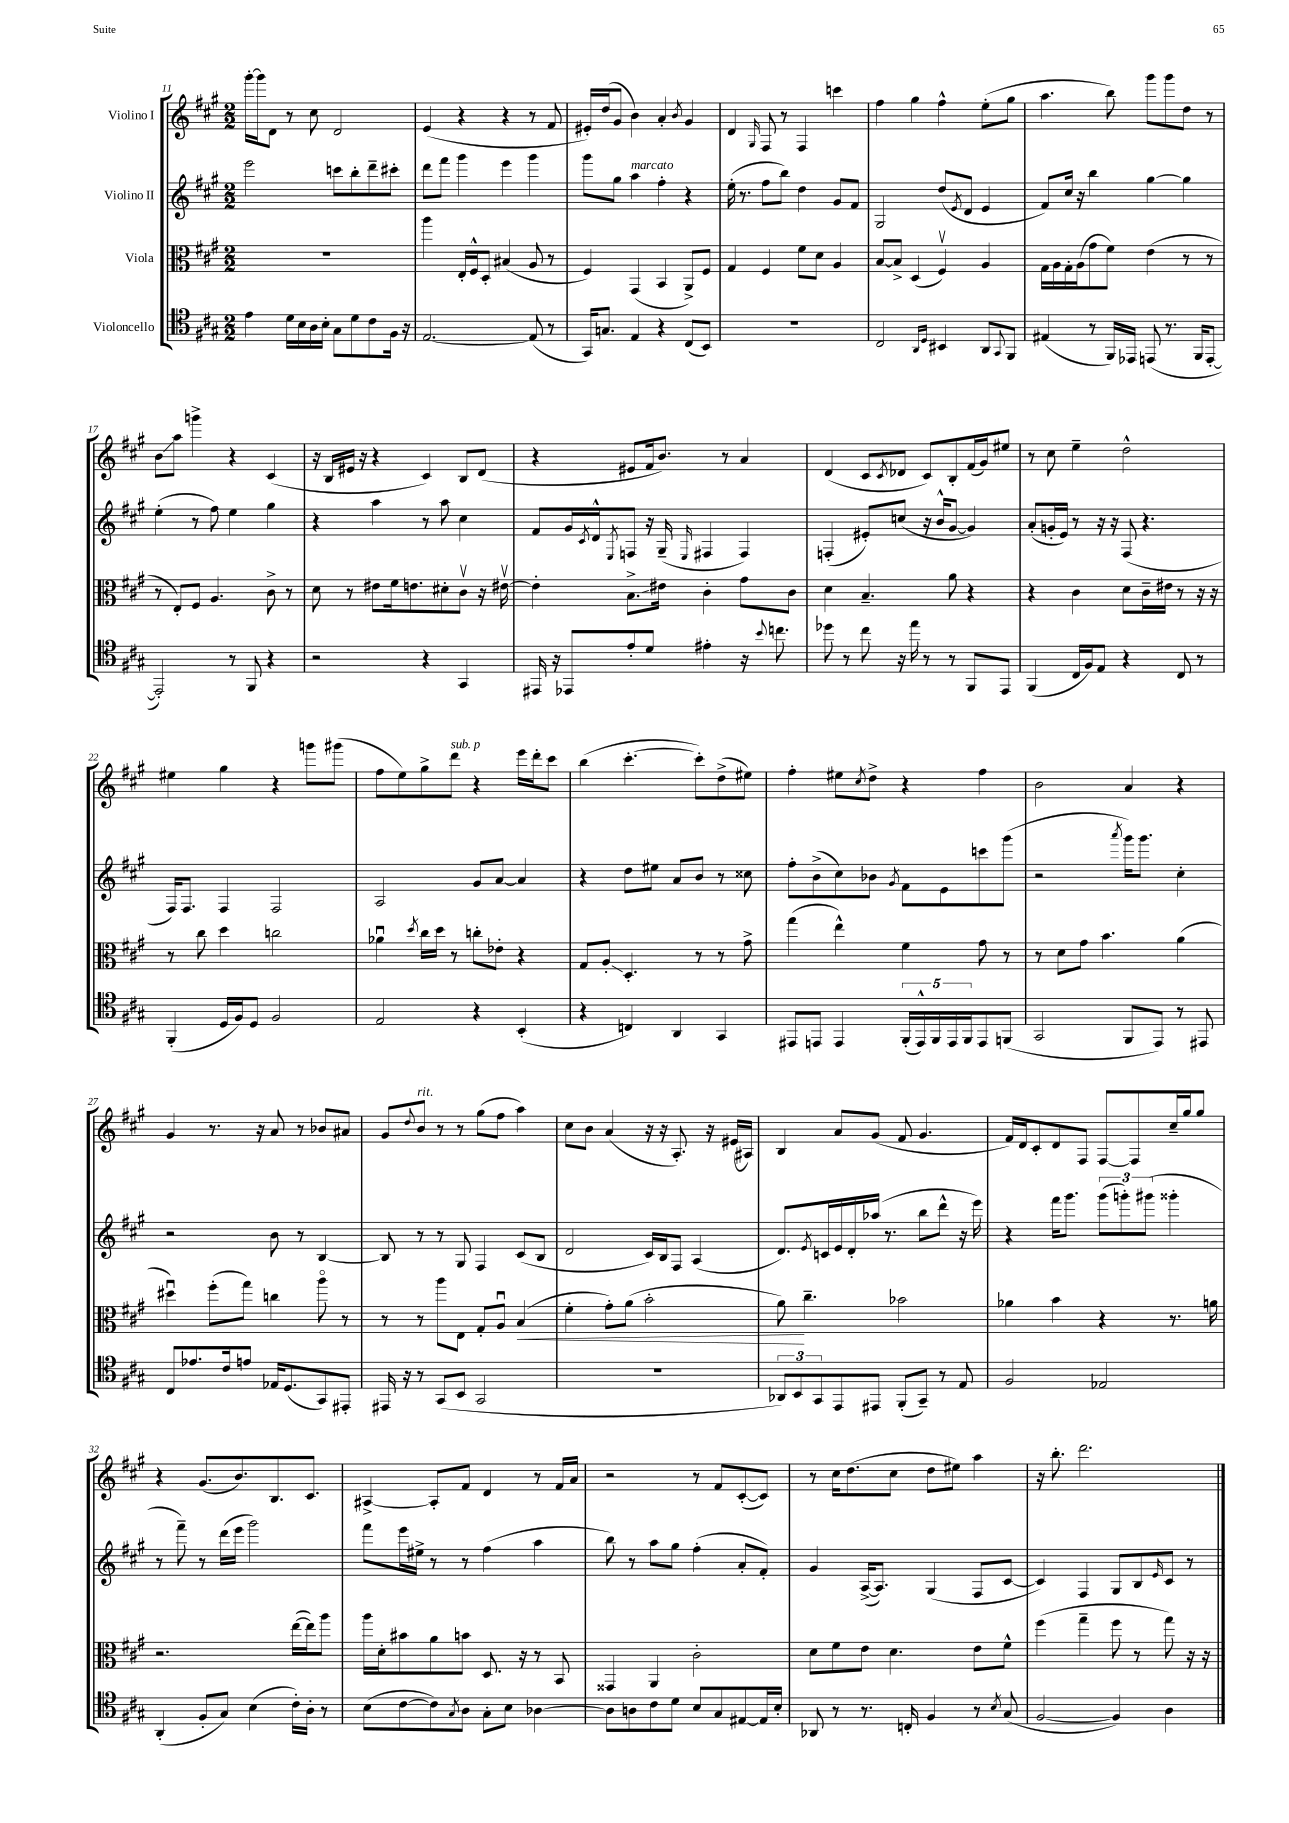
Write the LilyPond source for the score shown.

<<
\new StaffGroup <<
\new Staff = "s0" \with { instrumentName = "Violino I" } {
    \clef treble \key a \major \numericTimeSignature \time 2/2
    gis'''16~-. gis'''16 d'8 r8 cis''8 d'2 |
    e'4( r4 r4 r8 fis'8 |
    eis'16-.) d''16( gis'8 b'4) a'4-. \acciaccatura { b'8 } gis'4 |
    d'4 \grace { gis16 } fis8 r8 fis4 c'''4 |
    fis''4 gis''4 fis''4-^ e''8-.( gis''8 |
    a''4. b''8) gis'''8 gis'''8 d''8 r8 |
    b'8\glissando a''8 g'''4-> r4 cis'4( |
    r16 b16 eis'16 r16 r4 cis'4) b8 d'8( |
    r4 eis'8 fis'16 b'8.) r8 a'4 |
    d'4( cis'8 \acciaccatura { cis'8 } des'8 cis'8) b8-. fis'16( gis'16) eis''8 |
    r8 cis''8 e''4-- d''2-^ |
    eis''4 gis''4 r4 g'''8 gis'''8( |
    fis''8 e''8) gis''8-> d'''8^\markup { \italic "sub. p" } r4 e'''16 d'''16-. cis'''8 |
    b''4( cis'''4.~-. cis'''8-.) d''8->( eis''8) |
    fis''4-. eis''8 \acciaccatura { cis''8 } d''8-> r4 fis''4 |
    b'2 a'4 r4 |
    gis'4 r8. r16 a'8 r8 bes'8 ais'8 |
    gis'8 \appoggiatura { d''8 } b'8^\markup { \italic "rit." } r8 r8 gis''8( fis''8 a''4) |
    cis''8 b'8 a'4( r16 r16 a8.-.) r16 eis'16( ais16) |
    b4 a'8 gis'8( fis'8 gis'4. |
    fis'16) d'16 cis'8-. d'8 fis8 fis8~ fis8 cis''16-- gis''16 gis''8 |
    r4 gis'8.( b'8.) b8. cis'8. |
    ais4~-> ais8-. fis'8 d'4 r8 fis'16 a'16 |
    r2 r8 fis'8 cis'8~-.( cis'8) |
    r8 cis''16 d''8.( cis''8 d''8 eis''8) a''4 |
    r16 b''8.-. d'''2. \bar "|." |
}
\new Staff = "s1" \with { instrumentName = "Violino II" } {
    \clef treble \key a \major \numericTimeSignature \time 2/2
    e'''2 c'''8 b''8-. d'''8-- cis'''8-. |
    d'''8 fis'''8 gis'''4 e'''4 gis'''4 |
    gis'''8 gis''8 a''4^\markup { \italic "marcato" } fis''4-. r4 |
    e''16-.( r8. fis''8 b''8) d''4 gis'8 fis'8 |
    gis2 d''8( \acciaccatura { e'8 } d'8 e'4 |
    fis'8) cis''16 r16 b''4 gis''4~ gis''4 |
    e''4-.( r8 fis''8) e''4 gis''4 |
    r4 a''4 r8 a''8 cis''4 |
    fis'8 gis'16 \acciaccatura { cis'8 } d'16-^ \acciaccatura { e8 } f8 r16 gis16--( \grace { e16 } fis4 fis4) |
    f4-.( eis'8-.) c''8( r16 b'16-^ gis'8~ gis'4) |
    a'8-.( g'16-. e'16) r8 r16 r16 fis8( r4. |
    fis16) fis8. fis4 fis2 |
    a2 gis'8 a'8~ a'4 |
    r4 d''8 eis''8 a'8 b'8 r8 cisis''8 |
    fis''8-. b'8->( cis''8) bes'8 \acciaccatura { gis'8 } fis'8 e'8 c'''8 gis'''8( |
    r2 \acciaccatura { a'''8 } gis'''16) gis'''8. cis''4-. |
    r2 b'8 r8 b4~ |
    b8 r8 r8 gis8 fis4 cis'8( b8 |
    d'2 cis'16) b16 fis8 a4( |
    d'8.) \acciaccatura { e'8 } c'16 e'16 d'16-. aes''16( r8. b''8 d'''8-^ r16 e'''16) |
    r4 fis'''16 gis'''8. \tuplet 3/2 { gis'''8( g'''8-.) gis'''8( } gisis'''4-. |
    r8 fis'''8--) r8 d'''16( e'''16 gis'''2) |
    fis'''8 e'''16 eis''16-> r8 r8 fis''4( a''4 |
    b''8) r8 a''8 gis''8 fis''4-.( a'8-. fis'8-.) |
    gis'4 a16~->( a8.) gis4( fis8 cis'8~ |
    cis'4) fis4 gis8 b8 \grace { e'16 } cis'8 r8 \bar "|." |
}
\new Staff = "s2" \with { instrumentName = "Viola" } {
    \clef alto \key a \major \numericTimeSignature \time 2/2
    R1 |
    a''4 e16-. fis16-^ d8-. bis4( a8 r8 |
    fis4) gis,4( b,4 a,8->) fis8 |
    gis4 fis4 fis'8 d'8 a4 |
    b8~ b8-> d4( fis4\upbow) a4 |
    gis16 a16 gis16-. a16( gis'8 fis'8) e'4( r8 r8 |
    r8 e8-.) fis8 a4. cis'8-> r8 |
    d'8 r8 eis'8 fis'16 e'8. dis'8-. cis'8\upbow r16 eis'16~\upbow |
    eis'4-. b8.->\glissando eis'16 cis'4-. gis'8 cis'8 |
    d'4 b4.-- a'8 r4 |
    r4 cis'4 d'8 cis'16-- eis'16 r8 r16 r16 |
    r8 cis''8 d''4 c''2 |
    aes'4\downbow \acciaccatura { d''8 } cis''16 d''16 r8 c''8-. ees'8-. r4 |
    gis8 a8-.\glissando d4.-. r8 r8 gis'8-> |
    gis''4( e''4-^) fis'4 gis'8 r8 |
    r8 d'8 gis'8 b'4. a'4( |
    dis''4\downbow) fis''8-.( gis''8) c''4 a''8\flageolet r8 |
    r8 r8 a''8 e8 gis8-. a8\downbow b4\<( |
    fis'4-. gis'8-.) a'8( b'2-. |
    a'8\!) cis''4.-- bes'2 |
    aes'4 b'4 r4 r8. a'16 |
    r2. e''16~( e''16) a''8 |
    a''16 d'16-. bis'8 a'8 b'8 d8. r16 r8 b,8 |
    gisis,4 a,4 cis'2-. |
    d'8 fis'8 e'8 d'4. e'8 fis'8-^ |
    fis''4( gis''4-- fis''8 r8 gis''8) r16 r16 \bar "|." |
}
\new Staff = "s3" \with { instrumentName = "Violoncello" } {
    \clef tenor \key a \major \numericTimeSignature \time 2/2
    e'4 d'16 b16 a16 b16-. gis8 d'8 cis'8 fis16 r16 |
    e2.~ e8( r8 |
    gis,16) g8. e4 r4 cis8( b,8) |
    R1 |
    cis2 \grace { a,16 d16 } bis,4 a,8 \appoggiatura { gis,8 } fis,8 |
    eis4( r8 fis,16) ees,16 e,8( r8. fis,16 e,8~-. |
    e,2-.) r8 fis,8 r4 |
    r2 r4 gis,4 |
    eis,16 r16 ees,8 e'8-. d'8 eis'4-. r16 \appoggiatura { b'8 } c''8. |
    des''8 r8 cis''8 r16 e''16 r8 r8 fis,8 e,8 |
    fis,4( cis16 fis16) e8 r4 cis8 r8 |
    fis,4-.( d16 fis16) d8 fis2 |
    e2 r4 b,4-.( |
    r4 c4) a,4 gis,4 |
    eis,8 e,8 e,4 \tuplet 5/4 { fis,16-.( e,16-^) fis,16 e,16 fis,16 } e,8 f,8( |
    gis,2 fis,8 e,8) r8 eis,8 |
    cis8 ees'8. cis'16 e'8 ees16 d8.( gis,8) eis,8-. |
    eis,16 r16 r8 gis,8( b,8 gis,2 |
    R1 |
    \tuplet 3/2 { aes,8) b,8 gis,8 } e,8 eis,8 fis,8-.( gis,8--) r8 e8 |
    fis2 ees2 |
    a,4-.( fis8-. gis8) b4( cis'16-.) a16-. r8 |
    b8( cis'8~ cis'8) \acciaccatura { gis8 } a8 gis8-. b8 aes4~ |
    aes8 a8 cis'8 d'8 b8 gis8 eis8~ eis16 b16-. |
    aes,8 r8 r8. c16-. fis4 r8 \acciaccatura { b8 } gis8( |
    fis2~ fis4) a4 \bar "|." |
}
>>
>>
\layout { \context { \Score currentBarNumber = #11 } }
